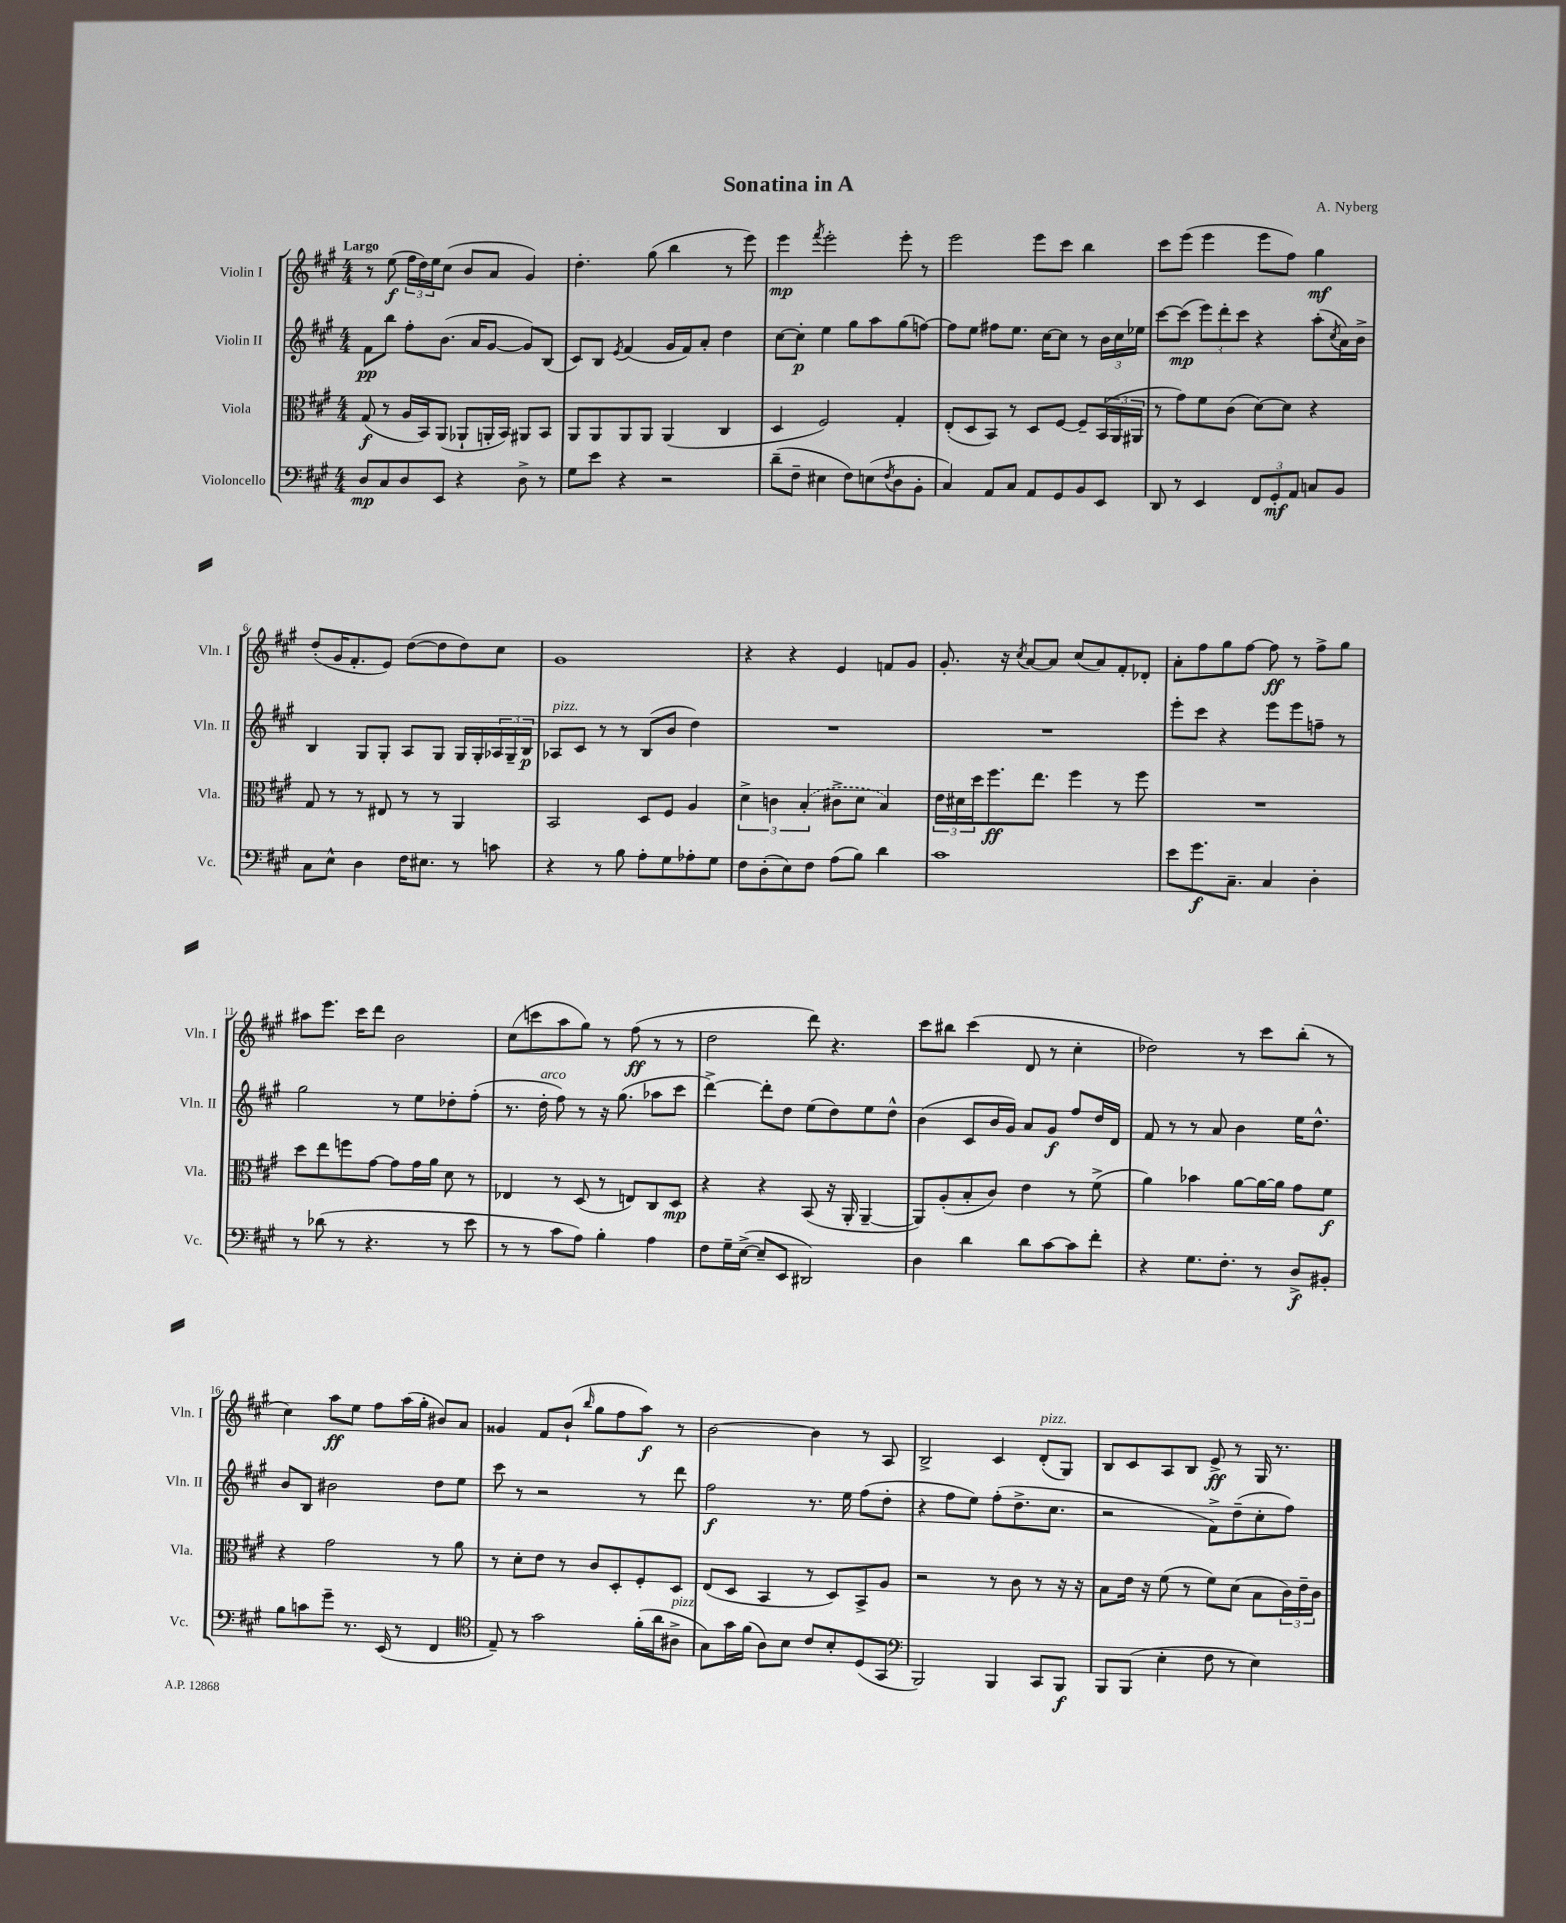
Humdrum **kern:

**kern	**dynam	**kern	**dynam	**kern	**dynam	**kern	**dynam
*part4	*part4	*part3	*part3	*part2	*part2	*part1	*part1
*staff4	*staff4	*staff3	*staff3	*staff2	*staff2	*staff1	*staff1
*I"Violoncello	*	*I"Viola	*	*I"Violin II	*	*I"Violin I	*
*I'Vc.	*	*I'Vla.	*	*I'Vln. II	*	*I'Vln. I	*
*clefF4	*	*clefC3	*	*clefG2	*	*clefG2	*
*k[f#c#g#]	*	*k[f#c#g#]	*	*k[f#c#g#]	*	*k[f#c#g#]	*
*M4/4	*	*M4/4	*	*M4/4	*	*M4/4	*
=1	=1	=1	=1	=1	=1	=1	=1
!	!	!	!	!	!	!LO:TX:a:B:t=Largo	!
8D/L	mp	(8G#/	f	8f#\L	pp	8r	.
8C#/	.	8r	.	8bb\J	.	(8ee\	f
8D/	.	16A/LL	.	8ff#'\L	.	24ff#\LL	.
.	.	.	.	.	.	24dd\)	.
.	.	16BB/J)	.	.	.	.	.
.	.	.	.	.	.	24ee\J	.
8EE/J	.	(8AA/J	.	(8.b\J	.	(8cc#\J	.
4r	.	8AA-X`/L	.	.	.	8b/L	.
.	.	.	.	16a/KL	.	.	.
.	.	16AAn'/L	.	[8g#/J	.	8a/J	.
.	.	16BB/JJ)	.	.	.	.	.
8D^\	.	8AA#X/L	.	8g#/L])	.	4g#/)	.
8r	.	8BB/J	.	(8B/J	.	.	.
=2	=2	=2	=2	=2	=2	=2	=2
8G#\L	.	8AA/L	.	8c#/L)	.	4.dd'\	.
8e\J	.	8AA/	.	8B/J	.	.	.
.	.	.	.	8qe/	.	.	.
4r	.	8AA/	.	(4f#/	.	.	.
.	.	8AA/J	.	.	.	(8gg#\	.
2r	.	(4AA/	.	16g#/LL	.	4bb\	.
.	.	.	.	16f#/J)	.	.	.
.	.	.	.	8a'/J	.	.	.
.	.	4C#/	.	4dd\	.	8r	.
.	.	.	.	.	.	8eee\)	.
=3	=3	=3	=3	=3	=3	=3	=3
(8d~\L	.	4D/	.	[8cc#\L	.	4eee\	mp
8F#~\J	.	.	.	8cc#'\J]	p	.	.
.	.	.	.	.	.	8qfff#/	.
4E#X\	.	2F#/)	.	4ee\	.	2eee'\	.
8F#\L)	.	.	.	8gg#\L	.	.	.
(8En\	.	.	.	8aa\	.	.	.
8qF#/	.	.	.	.	.	.	.
8D\	.	4G#'/	.	(8gg#\	.	8eee'\	.
8BB'\J	.	.	.	[8ffn\J)	.	8r	.
=4	=4	=4	=4	=4	=4	=4	=4
4C#/)	.	(8E'/L	.	8ff\L]	.	2eee\	.
.	.	8D/	.	8ee\J	.	.	.
8AA/L	.	8BB/J)	.	8ff#X\L	.	.	.
8C#/J	.	8r	.	8.ee\J	.	.	.
8AA/L	.	8D/L	.	.	.	8eee\L	.
.	.	.	.	[16cc#\KL	.	.	.
8GG#/	.	[8F#/J	.	8cc#\J]	.	8ccc#\J	.
8BB/	.	8F#~/L]	.	8r	.	4bb\	.
8EE/J	.	(24BB/L	.	24b\LL	.	.	.
.	.	24AA/	.	24cc#\	.	.	.
.	.	24AA#X/JJ	.	24ee-X\JJ	.	.	.
=5	=5	=5	=5	=5	=5	=5	=5
8DD/	.	8r	.	[8ccc#\L	.	8ccc#\L	.
8r	.	8g#\L)	.	(8ccc#\J]	mp	(8eee\J	.
4EE/	.	8f#\	.	12eee\L)	.	4eee\	.
.	.	.	.	12ddd'\	.	.	.
.	.	(8c#\J	.	.	.	.	.
.	.	.	.	12ccc#\J	.	.	.
12FF#/L	.	[8d\L)	.	4r	.	8eee\L	.
12GG#'/	mf	.	.	.	.	.	.
.	.	8d\J]	.	.	.	8ff#\J)	.
12AA/J	.	.	.	.	.	.	.
8Cn/L	.	4r	.	(8aa'\L	.	4gg#\	mf
.	.	.	.	8qcc#/	.	.	.
8BB/J	.	.	.	16a\L)	.	.	.
.	.	.	.	16b^\JJ	.	.	.
!!LO:LB:g=z
=6	=6	=6	=6	=6	=6	=6	=6
8C#\L	.	8G#/	.	4B/	.	(8dd'/L	.
8E^^\J	.	8r	.	.	.	16g#/K	.
.	.	.	.	.	.	8.f#'/	.
4D\	.	8r	.	8G#/L	.	.	.
.	.	8E#X/	.	8G#'/J	.	8e/J)	.
16F#\KL	.	8r	.	8A/L	.	([8dd\L	.
8.E#X\J	.	.	.	.	.	.	.
.	.	8r	.	8G#/J	.	8dd\]	.
8r	.	4AA/	.	16G#/LL	.	8dd\)	.
.	.	.	.	16G#'/	.	.	.
8cn\	.	.	.	24A-X/	.	8cc#\J	.
.	.	.	.	24G#~/	.	.	.
.	.	.	.	24B/JJ	p	.	.
=7	=7	=7	=7	=7	=7	=7	=7
!	!	!	!	!LO:TX:a:i:t=pizz.	!	!	!
4r	.	2BB/	.	8A-X/L	.	1g#	.
.	.	.	.	8c#/J	.	.	.
8r	.	.	.	8r	.	.	.
8B\	.	.	.	8r	.	.	.
8A'\L	.	8D/L	.	(8B/L	.	.	.
8G#\	.	8F#/J	.	8b/J	.	.	.
8A-X'\	.	4A/	.	4dd\)	.	.	.
8G#\J	.	.	.	.	.	.	.
=8	=8	=8	=8	=8	=8	=8	=8
8F#\L	.	6d^\	.	1r	.	4r	.
(8D'\	.	.	.	.	.	.	.
.	.	6cn\	.	.	.	.	.
8E\)	.	.	.	.	.	4r	.
.	.	(6B'/	.	.	.	.	.
8F#\J	.	.	.	.	.	.	.
(8A\L	.	8c#X^\L	.	.	.	4e/	.
8B\J)	.	8d\J	.	.	.	.	.
4d\	.	4B/)	.	.	.	8fn/L	.
.	.	.	.	.	.	8g#/J	.
=9	=9	=9	=9	=9	=9	=9	=9
1c#	.	24e\LL	.	1r	.	8.g#'/	.
.	.	24d#X\	.	.	.	.	.
.	.	24dd\J	.	.	.	.	.
.	.	8.ff#\	ff	.	.	.	.
.	.	.	.	.	.	16r	.
.	.	.	.	.	.	8qcc#/	.
.	.	.	.	.	.	[8a/L	.
.	.	8.ee\J	.	.	.	.	.
.	.	.	.	.	.	8a/J]	.
.	.	4ff#\	.	.	.	(8cc#/L	.
.	.	.	.	.	.	8a/)	.
.	.	8r	.	.	.	8f#'/	.
.	.	8ff#\	.	.	.	8d-X'/J	.
=10	=10	=10	=10	=10	=10	=10	=10
8e\L	.	1r	.	8eee'\L	.	8a'\L	.
8.g#\	f	.	.	8ccc#\J	.	8ff#\	.
.	.	.	.	4r	.	8gg#\	.
8.C#~\J	.	.	.	.	.	.	.
.	.	.	.	.	.	[8ff#\J	.
4C#/	.	.	.	8eee\L	.	8ff#\]	ff
.	.	.	.	8eee\	.	8r	.
4D'\	.	.	.	8ffn~\J	.	8ff#^\L	.
.	.	.	.	8r	.	8gg#\J	.
!!LO:LB:g=z
=11	=11	=11	=11	=11	=11	=11	=11
8r	.	8dd\L	.	2gg#\	.	8aa#X\L	.
(8d-X\	.	8ee\	.	.	.	8.eee\J	.
8r	.	8ffn\	.	.	.	.	.
.	.	.	.	.	.	16ccc#\KL	.
4.r	.	[8g#\J	.	.	.	8ddd\J	.
.	.	8g#\L]	.	8r	.	2b\	.
.	.	16g#\L	.	8ee\L	.	.	.
.	.	16a\JJ	.	.	.	.	.
8r	.	8d\	.	8dd-X'\	.	.	.
8e\	.	8r	.	(8ff#'\J	.	.	.
=12	=12	=12	=12	=12	=12	=12	=12
8r	.	4E-X/	.	8.r	.	(8cc#\L	.
8r	.	.	.	.	.	8cccn\	.
!	!	!	!	!LO:TX:a:i:t=arco	!	!	!
.	.	.	.	16dd'\	.	.	.
8c#\L	.	8r	.	8ff#\)	.	8aa\	.
8A\J)	.	(8D/	.	8r	.	8gg#\J)	.
4B'\	.	8r	.	16r	.	8r	.
.	.	.	.	(8.gg#\	.	.	.
.	.	8En/L)	.	.	.	(8ff#\	ff
4A\	.	8C#/	.	8aa-X\L	.	8r	.
.	.	8D/J	mp	8ccc#\J	.	8r	.
=13	=13	=13	=13	=13	=13	=13	=13
8F#\L	.	4r	.	[4ddd^\)	.	2dd\	.
16G#~\L	.	.	.	.	.	.	.
([16E^\JJ	.	.	.	.	.	.	.
8E~/L]	.	4r	.	8ddd'\L]	.	.	.
8EE/J	.	.	.	8dd\J	.	.	.
2DD#X/)	.	(8BB/	.	(8ee\L	.	8ddd\)	.
.	.	16r	.	8dd\)	.	4.r	.
.	.	16AA'/	.	.	.	.	.
.	.	[4AA~/	.	8ee\	.	.	.
.	.	.	.	8dd^^\J	.	.	.
=14	=14	=14	=14	=14	=14	=14	=14
4D\	.	8AA/L])	.	(4b\	.	8ccc#\L	.
.	.	(8A'/	.	.	.	8bb#X\J	.
4d\	.	8B'/	.	8c#/L	.	(4ccc#\	.
.	.	8c#/J)	.	16b/L	.	.	.
.	.	.	.	16g#/JJ)	.	.	.
8d\L	.	4e\	.	8a/L	.	8d/	.
[8c#\	.	.	.	8g#/J	f	8r	.
8c#\]	.	8r	.	8ff#/L	.	4cc#'\	.
8f#'\J	.	(8f#^\	.	16dd/L	.	.	.
.	.	.	.	16d/JJ	.	.	.
=15	=15	=15	=15	=15	=15	=15	=15
4r	.	4a\)	.	8f#/	.	2dd-X\)	.
.	.	.	.	8r	.	.	.
8.G#\L	.	4b-X\	.	8r	.	.	.
.	.	.	.	8a/	.	.	.
8.F#'\J	.	.	.	.	.	.	.
.	.	[8a\L	.	4b\	.	8r	.
8r	.	16a\L_	.	.	.	8ccc#\L	.
.	.	16a\JJ]	.	.	.	.	.
8D^/L	f	8g#\L	.	16ee\KL	.	(8bb'\J	.
.	.	.	.	8.dd^^\J	.	.	.
8BB#X'/J	.	8f#\J	f	.	.	8r	.
!!LO:LB:g=z
=16	=16	=16	=16	=16	=16	=16	=16
8B\L	.	4r	.	8b/L	.	4cc#\)	.
8cn\	.	.	.	8B/J	.	.	.
8g#~\J	.	2g#\	.	2b#X\	.	8aa\L	ff
8.r	.	.	.	.	.	8ee\J	.
.	.	.	.	.	.	8ff#\L	.
(16EE/	.	.	.	.	.	.	.
8r	.	.	.	.	.	(16aa\L	.
.	.	.	.	.	.	16gg#'\JJ	.
4FF#/	.	8r	.	8dd\L	.	8b#X/L)	.
.	.	8a\	.	8ee\J	.	8a/J	.
=17	=17	=17	=17	=17	=17	=17	=17
*clefC4	*	*	*	*	*	*	*
8E~/)	.	8r	.	8ccc#\	.	4g##X/	.
8r	.	8d'\L	.	8r	.	.	.
2g#\	.	8e\J	.	2r	.	8f#/L	.
.	.	8r	.	.	.	(8b`/J	.
.	.	.	.	.	.	16qqbb/	.
.	.	8c#/L	.	.	.	8gg#\L	.
.	.	8D'/	.	.	.	8ff#\	.
(16f#'\LL	.	8F#'/	.	8r	.	8aa\J)	f
16a\J	.	.	.	.	.	.	.
!LO:TX:a:i:t=pizz.	!	!	!	!	!	!	!
8A#X^\J	.	8D/J	.	8ddd\	.	8r	.
=18	=18	=18	=18	=18	=18	=18	=18
8G#\L)	.	(8E/L	.	2ff#\	f	[2b\	.
16g#\L	.	8D/J	.	.	.	.	.
(16f#\JJ	.	.	.	.	.	.	.
8A\L)	.	4BB/	.	.	.	.	.
8B\J	.	.	.	.	.	.	.
8c#/L	.	8r	.	8.r	.	4b\]	.
8B'/	.	8D/L)	.	.	.	.	.
.	.	.	.	16ee\	.	.	.
(8D/	.	8BB^/	.	(8ff#\L	.	8r	.
8GG#/J	.	8A/J	.	8dd'\J	.	8A/	.
=19	=19	=19	=19	=19	=19	=19	=19
*clefF4	*	*	*	*	*	*	*
2BBB/)	.	2r	.	4r	.	2B^/	.
.	.	.	.	8ff#\L	.	.	.
.	.	.	.	8ee\J)	.	.	.
4BBB/	.	8r	.	(8ff#'\L	.	4c#/	.
.	.	8c#\	.	8.dd^\	.	.	.
!	!	!	!	!	!	!LO:TX:a:i:t=pizz.	!
8CC#/L	.	8r	.	.	.	(8d'/L	.
.	.	.	.	8.cc#\J	.	.	.
8BBB/J	f	16r	.	.	.	8G#/J)	.
.	.	16r	.	.	.	.	.
=20	=20	=20	=20	=20	=20	=20	=20
8BBB/L	.	8B\L	.	2r	.	8B/L	.
(8BBB/J	.	16e\Jk	.	.	.	8c#/	.
.	.	16r	.	.	.	.	.
4E'\	.	(8f#\	.	.	.	8A/	.
.	.	8r	.	.	.	8B/J	.
8F#\	.	8f#\L)	.	8f#^\L)	.	8e^/	ff
8r	.	(8d\J	.	(8dd~\	.	8r	.
4E\)	.	8B\L	.	8cc#'\	.	16G#/	.
.	.	.	.	.	.	8.r	.
.	.	24c#\L)	.	8ff#\J)	.	.	.
.	.	24e~\	.	.	.	.	.
.	.	24c#\JJ	.	.	.	.	.
==	==	==	==	==	==	==	==
*-	*-	*-	*-	*-	*-	*-	*-
